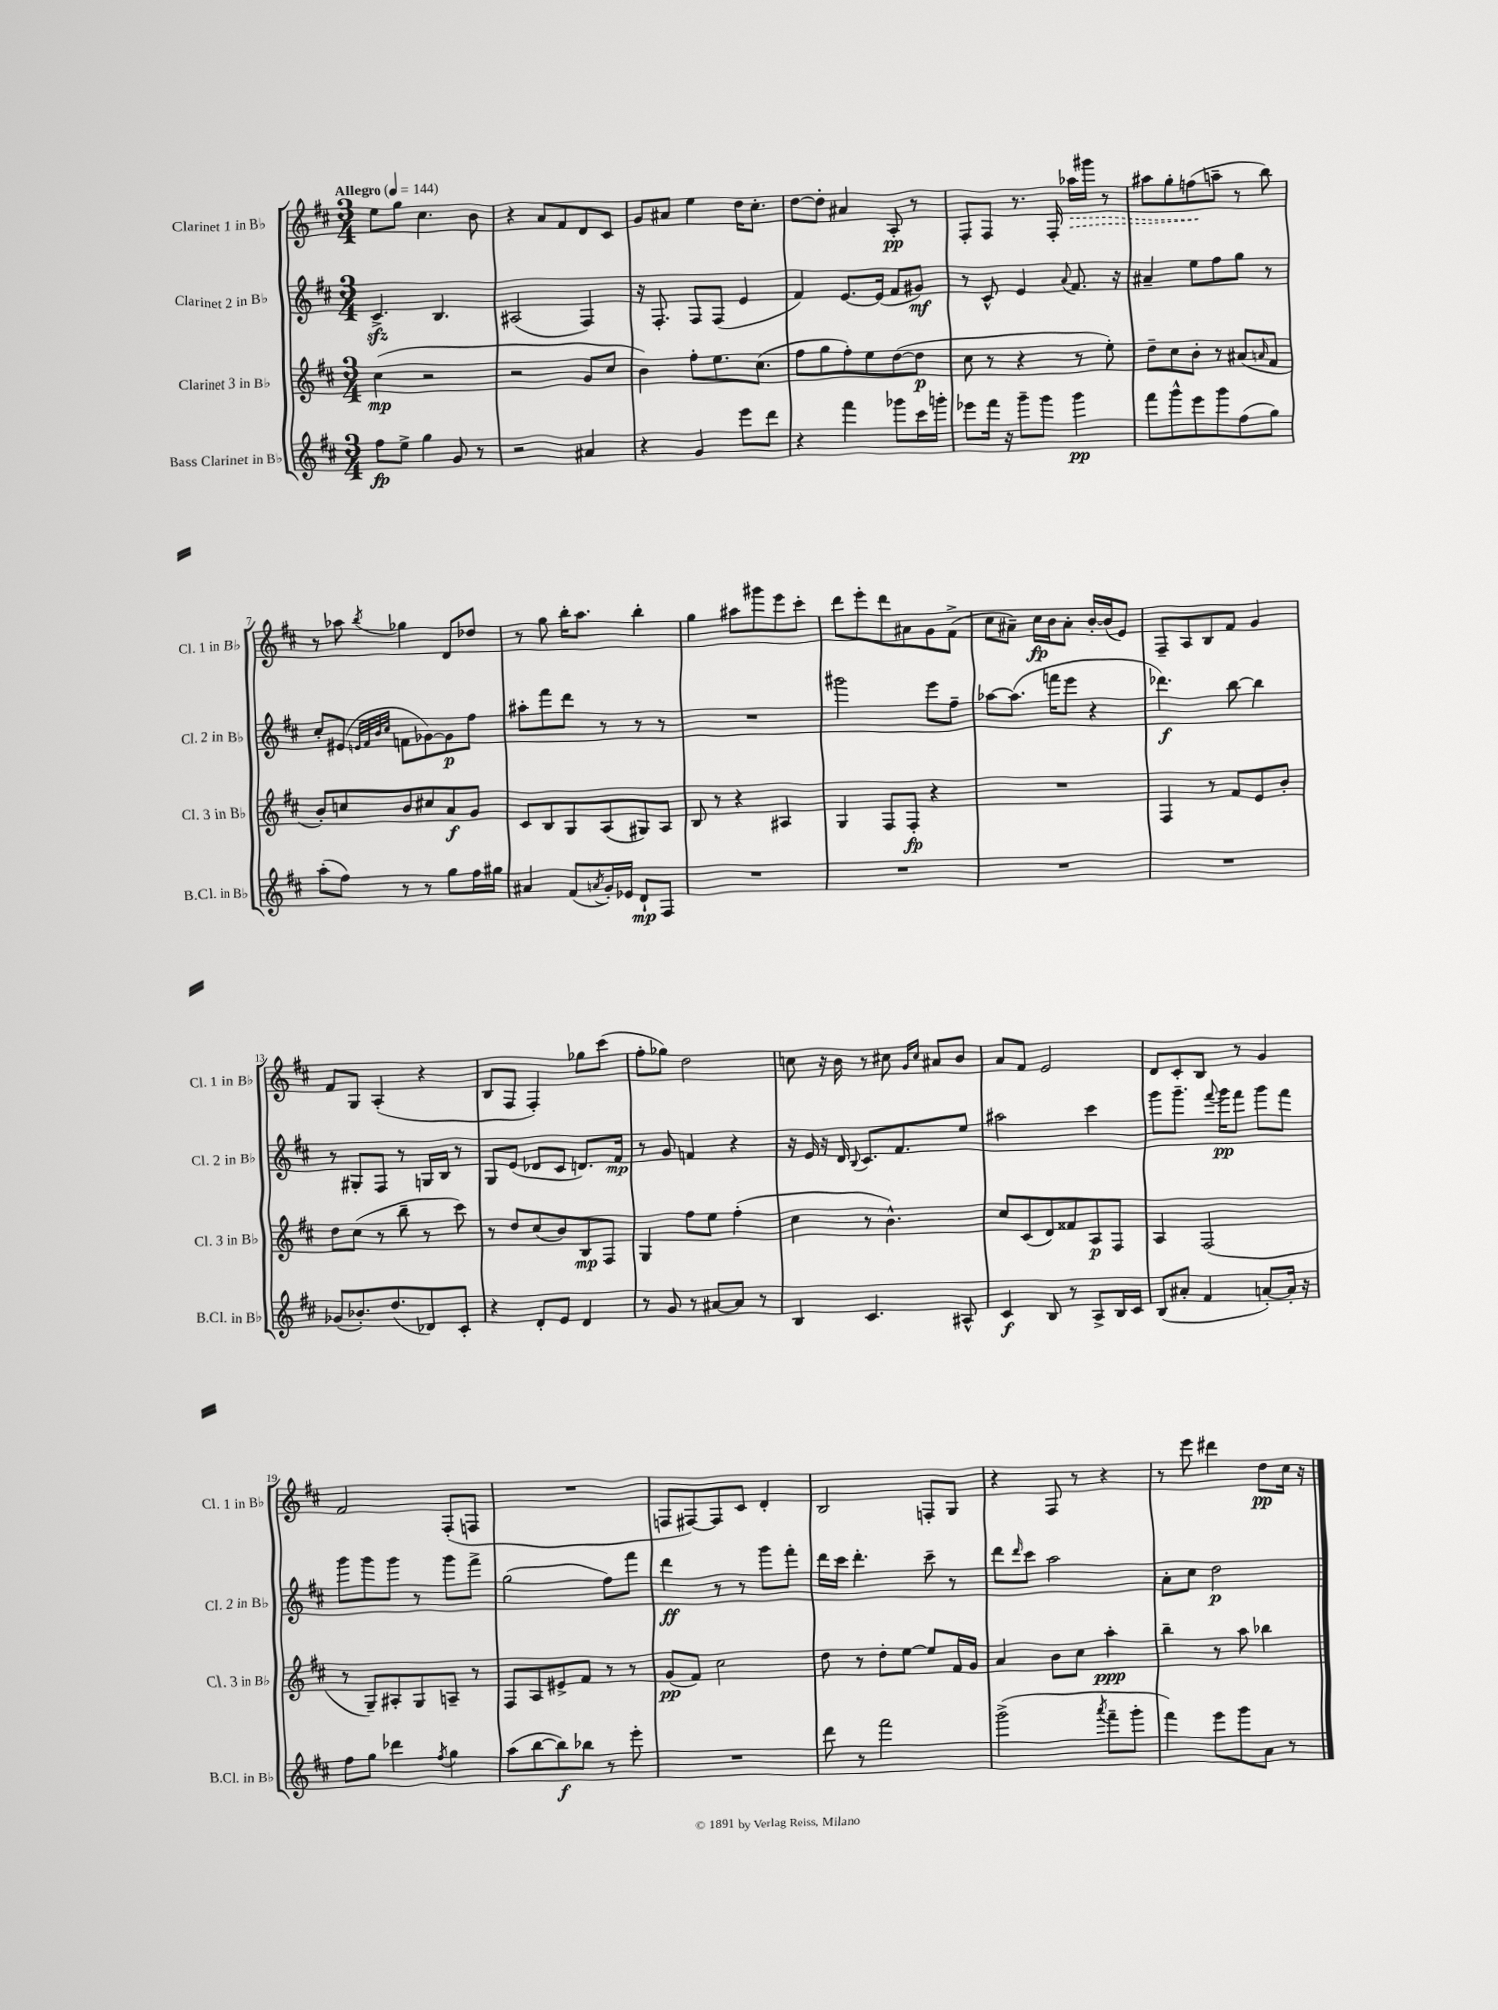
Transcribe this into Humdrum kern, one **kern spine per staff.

**kern	**kern	**kern	**kern
*staff4	*staff3	*staff2	*staff1
*clefG2	*clefG2	*clefG2	*clefG2
*k[f#c#]	*k[f#c#]	*k[f#c#]	*k[f#c#]
*M3/4	*M3/4	*M3/4	*M3/4
*MM144	*MM144	*MM144	*MM144
8ff#\L	(4cc#\	4.c#^/	8ee\L
8ee^\J	.	.	8gg\J
4gg\	2r	.	4.cc#\
.	.	4.B/	.
8g/	.	.	.
8r	.	.	8b\
=	=	=	=
2r	2r	(2A#/	4r
.	.	.	8a/L
.	.	.	8f#/
4a#/	8g/L	4F#/)	8d/
.	8cc#/J	.	8c#/J
=	=	=	=
4r	4b\)	16r	8g/L
.	.	8.F#'/	.
.	.	.	8a#/J
4g/	8ff#'\L	8F#/L	4ee\
.	8.ee\	(8F#/J	.
8eee\L	.	4e/	16dd\LK
.	(8.cc#\J	.	8.cc#'\J
8ddd\J	.	.	.
=	=	=	=
4r	8ff#\L	4f#/)	[8dd\L
.	8gg\	.	8dd'\]J
4fff#\	8ff#'\)	[8.e/L	4a#/
.	8ee\	.	.
.	.	(16e/]Jk	.
8ggg-\L	([8dd\	8f#/L	8A'/
16ccc#\L	8dd\]J	8g#/J)	8r
16ggg'\JJ	.	.	.
=	=	=	=
8eee-\L	8cc#\	8r	8F#'/L
16fff#\Jk	8r	8c#^^/	8F#/J
16r	.	.	.
8ggg~\L	4r	4e/	8.r
8ggg\J	.	.	.
.	.	.	16F#'/
.	.	8qqa/	.
4ggg\	8r	8.f#/	16aa-\LL
.	.	.	16ggg#\JJ
.	8ee'\)	.	8r
.	.	16r	.
=	=	=	=
8fff#\L	8dd~\L	4a#~/	8aa#\L
8ggg^^\	8cc#\	.	8gg'\
8eee\	8b'\J	8ee\L	(8ff\
8ggg\	8r	8ff#\	8aa~\J
(8ff#\	(8a#/L	8gg\J	8r
.	16qqa/	.	.
8gg\J)	8f#/J	8r	8bb\)
=	=	=	=
(8aa'\L	8b'/L)	8cc#'/L	8r
8ff#\J)	8cc/	(8e#/J	8aa-\
.	.	32qqe/LLL	.
.	.	32qqf#/	.
.	.	32qqb/	.
.	.	32qqcc#/JJJ	8qbb/
8r	8b/	8f\L	4gg-\
8r	8cc#/	[8g-\)	.
8gg\L	8a/	8g-\]	8d/L
16ff#\L	8g/J	8ff#\J	8dd-/J
16gg#\JJ	.	.	.
=	=	=	=
4a#/	8c#/L	8aa#'\L	8r
.	8B/	8fff#\	8gg\
(8f#/L	8G/	8ddd\J	16bb'\LK
.	.	.	8.aa\J
8qa/	.	.	.
16g'/L)	(8A/	8r	.
16e-/JJ	.	.	.
8d`/L	8G#/)	8r	4bb'\
8F#/J	8A/J	8r	.
=	=	=	=
2.r	8B/	2.r	4gg\
.	8r	.	.
.	4r	.	8aa#\L
.	.	.	8ggg#\
.	4A#/	.	8eee\
.	.	.	8ccc#'\J
=	=	=	=
2.r	4G/	2ggg#\	8ddd\L
.	.	.	8eee'\
.	8F#/L	.	8ddd\
.	8F#'/J	.	8a#\
.	4r	8eee\L	8g\
.	.	8ff#~\J	(8f#^\J
=	=	=	=
2.r	2.r	[8aa-\L	8cc#\L
.	.	(8.aa-\]J	8a#~\J)
.	.	.	16cc#\LL
.	.	16fff\LK	16b\J
.	.	8eee\J	8a#'\J
.	.	4r	[16b'/LL
.	.	.	(16b/]J
.	.	.	8e/J)
=	=	=	=
2.r	4F#/	4.ddd-\)	8F#~/L
.	.	.	8A/
.	8r	.	8B/
.	8f#/L	[8bb\	8f#/J
.	8e/	4bb\]	4g/
.	8b'/J	.	.
=	=	=	=
(8g-/L	8dd\L	8r	8f#/L
8.b-'/)	(8cc#\J	8G#'/L	8G/J
.	8r	8F#/J	(4A'/
(8.dd/	.	.	.
.	8bb~\	8r	.
8d-/)	8r	16G/LL	4r
.	.	16B/JJ	.
8c#'/J	8ccc#\)	8r	.
=	=	=	=
4r	8r	8G/L	8B/L
.	8dd/L	(8e/J	8F#/J
8d'/L	(8cc#/	8d-/L	4F#'/)
8e/J	8b/)	8c#/J	.
4d/	8B/	8.d/L)	8gg-\L
.	8F#/J	.	(8ccc#\J
.	.	16f#/Jk	.
=	=	=	=
8r	4G/	8r	8ff#'\L
8g/	.	8g/	8gg-\J)
8r	8ff#\L	4f/	2dd\
[8a#/L	8ee\J	.	.
8a#/]J	(4ff#'\	4r	.
8r	.	.	.
=	=	=	=
4B/	4cc#\	16r	8cc\
.	.	16e/	.
.	.	16r	16r
.	.	16d/	16b\
.	.	8qqB/	.
4.c#/	8r	8.c#/L	8r
.	4.b^^\)	.	8cc#\
.	.	8.f#/	.
.	.	.	16qqg/LL
.	.	.	16qqcc#/JJ
.	.	.	8a#/L
8A#^^/	.	8ee/J	8b/J
=	=	=	=
4c#/	8cc#/L	2aa#\	8a/L
.	(8c#/	.	8f#/J
8B/	8d/)	.	2e/
8r	8f##/	.	.
8A^/L	8A/	4ccc#\	.
16B/L	8F#/J	.	.
16c#/JJ	.	.	.
=	=	=	=
(8B/L	4A/	8ggg\L	8d/L
8a#'/J	.	8.ggg~\J	8c#'/
4f#/	(2F#/	.	8B/J
.	.	8qqfff#/	.
.	.	16ggg\LK	.
.	.	8fff#\J	8r
[8a'/L)	.	8ggg\L	4g/
16a'/]Jk	.	8fff#\J	.
16r	.	.	.
=	=	=	=
8ff#\L	8r	8ggg\L	2f#/
8gg\J	8G~/L)	8ggg\	.
4ddd-\	8A#'/	8ggg\J	.
.	8G/	8r	.
8qff#/	.	.	.
4gg\	8A~/J	8ggg\L	(8F#'/L
.	8r	8fff#^\J	8F/J
=	=	=	=
(8aa\L	8F#/L	(2gg\	2.r
[8bb\	8A/	.	.
8bb\])	8e#^/	.	.
8bb-\J	8f#/J	.	.
8r	8r	8ff#\L)	.
8eee'\	8r	8fff#\J	.
=	=	=	=
2.r	(8g/L	4ddd\	8F/L
.	8f#/J)	.	[8F#/)
.	2cc#\	8r	8F#/]
.	.	8r	8c#/J
.	.	8ggg\L	4d'/
.	.	8fff#'\J	.
=	=	=	=
8ddd\	8dd\	16ddd\LL	2B/
.	.	16ccc#\JJ	.
8r	8r	4.ddd'\	.
2fff#\	8dd'\L	.	.
.	[8ee\J	.	.
.	8ee/]L	8ccc#~\	8F'/L
.	16f#/L	8r	8G/J
.	16g/JJ	.	.
=	=	=	=
(2ggg^\	4a/	8ddd\L	4r
.	.	16qqddd/	.
.	.	8ccc#\J	.
.	8b\L	2aa\	8F#/
.	8cc#\J	.	8r
8qaaa/	.	.	.
8fff#~\L	4aa'\	.	4r
8ggg'\J	.	.	.
=	=	=	=
4fff#\)	4bb~\	8a'\L	8r
.	.	8cc#\J	8eee\
8eee\L	8r	2dd\	4ddd#\
8ggg\	8aa\	.	.
8a\J	4bb-\	.	8dd\L
8r	.	.	16cc#\Jk
.	.	.	16r
==	==	==	==
*-	*-	*-	*-
